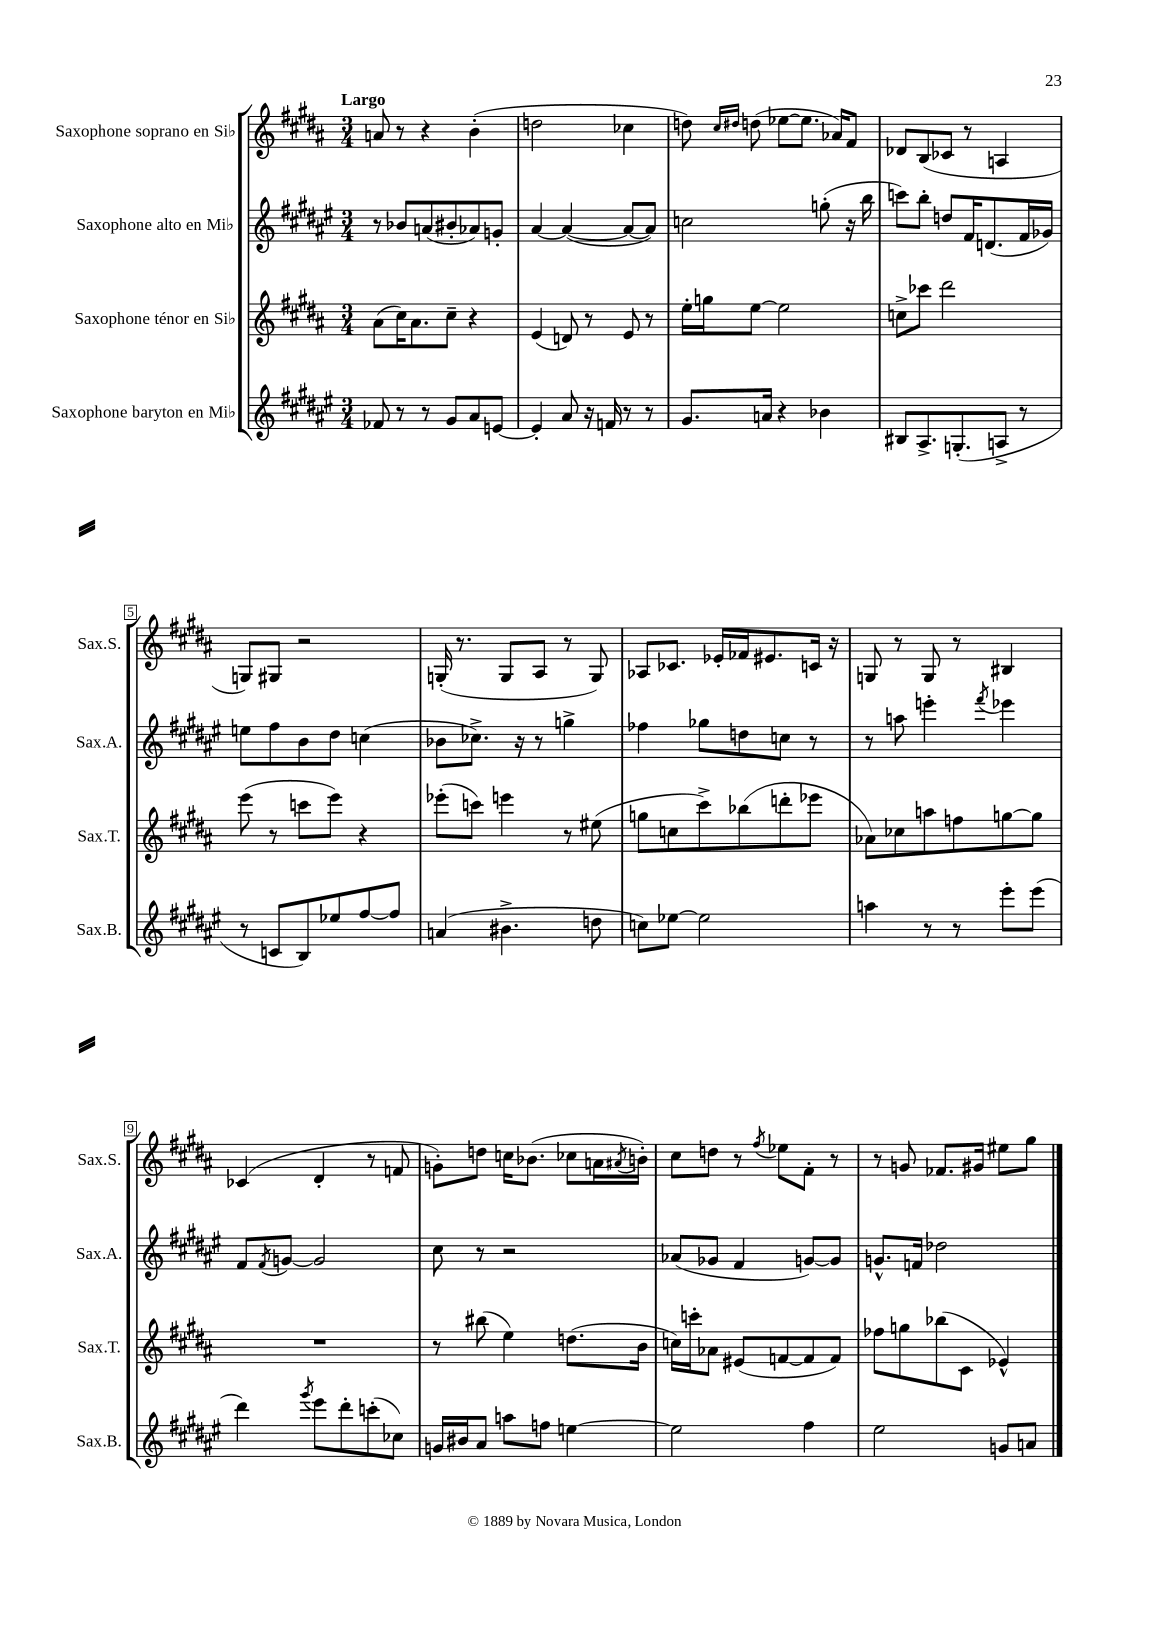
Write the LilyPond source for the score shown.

<<
\new StaffGroup <<
\new Staff = "s0" \with { instrumentName = "Saxophone soprano en Sib" shortInstrumentName = "Sax.S." } {
    \clef treble \key b \major \numericTimeSignature \time 3/4 \tempo "Largo"
    a'8 r8 r4 b'4-.( |
    d''2 ces''4 |
    d''8) \grace { cis''16 dis''16 } d''8( ees''8~ ees''8. aes'16) fis'8 |
    des'8 b8( ces'8 r8 a4 |
    g8) gis8 r2 |
    g16-.( r8. g8 ais8 r8 g8) |
    aes8 ces'8. ees'16-. fes'16 eis'8. c'16 r16 |
    g8 r8 g8 r8 bis4 |
    ces'4( dis'4-. r8 f'8 |
    g'8-.) d''8 c''16 bes'8.( ces''8 a'16 \acciaccatura { ais'8 } b'16-.) |
    cis''8 d''8 r8 \acciaccatura { fis''8 } ees''8 fis'8-. r8 |
    r8 g'8 fes'8. gis'16 eis''8 gis''8 \bar "|." |
}
\new Staff = "s1" \with { instrumentName = "Saxophone alto en Mib" shortInstrumentName = "Sax.A." } {
    \clef treble \key fis \major \numericTimeSignature \time 3/4
    r8 bes'8 a'8( bis'8-. aes'8) g'8-. |
    ais'4~ ais'4~( ais'8~ ais'8) |
    c''2 g''8-.( r16 b''16 |
    c'''8) b''8-. d''8 fis'16 d'8.( fis'16 ges'16) |
    e''8 fis''8 b'8 dis''8 c''4( |
    bes'8 ces''8.->) r16 r8 g''4-> |
    fes''4 ges''8 d''8 c''8 r8 |
    r8 a''8 e'''4-. \acciaccatura { fis'''8 } ees'''4 |
    fis'8 \acciaccatura { fis'8 } g'8~ g'2 |
    cis''8 r8 r2 |
    aes'8( ges'8 fis'4 g'8~) g'8 |
    g'8.-^ f'16 des''2 \bar "|." |
}
\new Staff = "s2" \with { instrumentName = "Saxophone ténor en Sib" shortInstrumentName = "Sax.T." } {
    \clef treble \key b \major \numericTimeSignature \time 3/4
    ais'8( cis''16) ais'8. cis''8-- r4 |
    e'4( d'8) r8 e'8 r8 |
    e''16-. g''16 e''8~ e''2 |
    c''8-> ces'''8 dis'''2 |
    e'''8( r8 c'''8 e'''8) r4 |
    ees'''8-.( c'''8) e'''4 r8 eis''8( |
    g''8 c''8 cis'''8->) bes''8( d'''8-. ees'''8 |
    aes'8) ces''8 a''8 f''8 g''8~ g''8 |
    R2. |
    r8 bis''8( e''4) d''8.( b'16 |
    c''16) c'''16-. aes'8 eis'8( f'8~ f'8 f'8) |
    fes''8 g''8 bes''8( cis'8 ees'4-^) \bar "|." |
}
\new Staff = "s3" \with { instrumentName = "Saxophone baryton en Mib" shortInstrumentName = "Sax.B." } {
    \clef treble \key fis \major \numericTimeSignature \time 3/4
    fes'8 r8 r8 gis'8 ais'8 e'8~ |
    e'4-. ais'8 r16 f'16 r8 r8 |
    gis'8. a'16 r4 bes'4 |
    bis8 ais8.-> g8.-.( a8-> r8 |
    r8 c'8 b8) ees''8 fis''8~ fis''8 |
    a'4( bis'4.-> d''8 |
    c''8) ees''8~ ees''2 |
    a''4 r8 r8 eis'''8-. eis'''8( |
    dis'''4) \acciaccatura { gis'''8 } eis'''8 dis'''8-. c'''8-.( ces''8) |
    g'16 bis'16 ais'8 a''8 f''8 e''4~ |
    e''2 fis''4 |
    eis''2 g'8 a'8 \bar "|." |
}
>>
>>
\layout { \context { \Score \override BarNumber.stencil = #(make-stencil-boxer 0.1 0.3 ly:text-interface::print) } }
